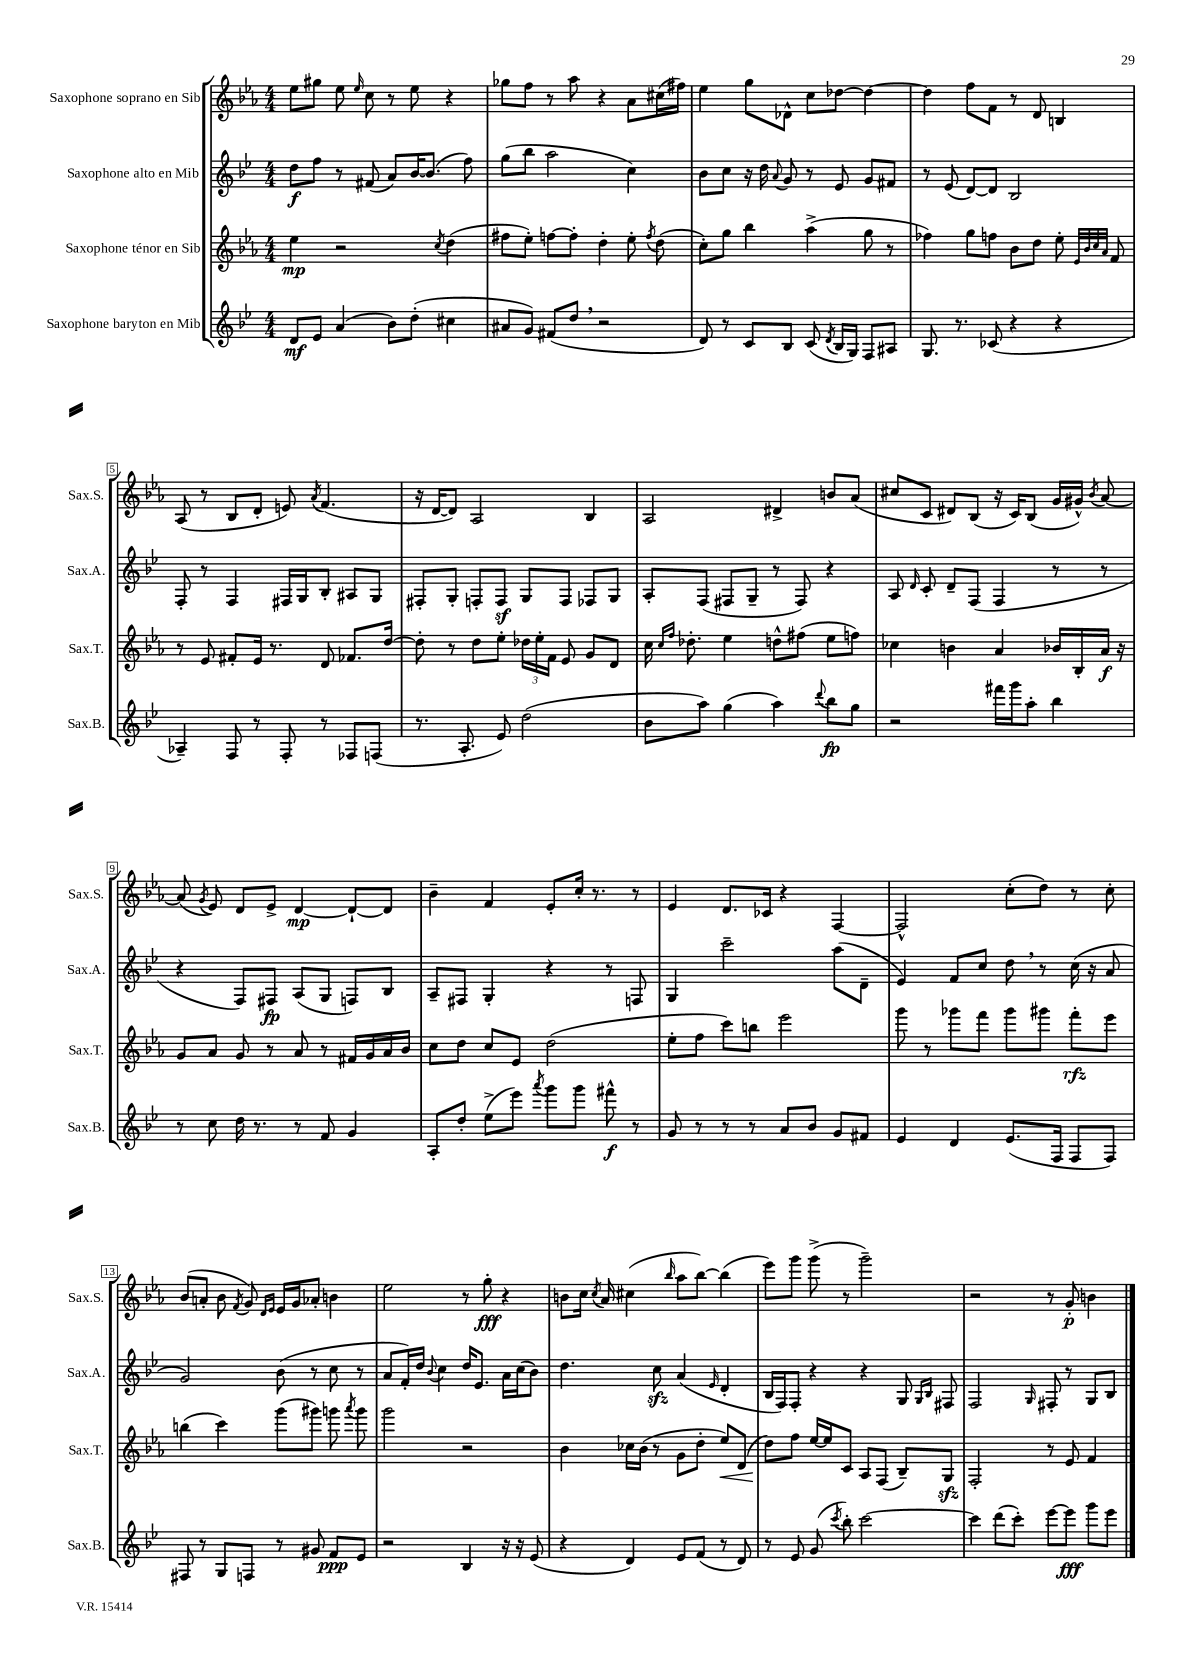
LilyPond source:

<<
\new StaffGroup <<
\new Staff = "s0" \with { instrumentName = "Saxophone soprano en Sib" shortInstrumentName = "Sax.S." } {
    \clef treble \key ees \major \numericTimeSignature \time 4/4
    \autoBeamOff ees''8[ gis''8] ees''8 \grace { ees''16 } c''8 r8 ees''8 r4 |
    ges''8[ f''8] r8 aes''8 r4 aes'8[ cis''16( fis''16]) |
    ees''4 g''8[ des'8]-^ c''8[ des''8]~ des''4~ |
    des''4 f''8[ f'8] r8 d'8 b4 |
    aes8( r8 bes8[ d'8]-. e'8) \acciaccatura { aes'8 } f'4.( |
    r16 d'16[~ d'8]) aes2 bes4 |
    aes2 dis'4-> b'8[ aes'8]( |
    cis''8[ c'8] dis'8[) bes8]( r16 c'16[) bes8]( g'16[ gis'16]-^) \acciaccatura { bes'8 } aes'8~ |
    aes'8( \acciaccatura { g'8 } ees'8) d'8[ ees'8]-> d'4~\mp d'8[~-! d'8] |
    bes'4-- f'4 ees'8[-. c''16]-. r8. r8 |
    ees'4 d'8.[ ces'16] r4 f4~ |
    f2-^ c''8[-.( d''8]) r8 c''8-. |
    bes'8[( a'8]-. bes'8 \acciaccatura { f'8 } g'8) \grace { d'16[ ees'16] } ees'16[ g'16 aes'8]-. b'4 |
    ees''2 r8 g''8-.\fff r4 |
    b'8[ c''16] \acciaccatura { c''8 } aes'16 cis''4( \grace { bes''16 } aes''8[ bes''8]~) bes''4( |
    ees'''8[) g'''8] g'''8->( r8 g'''2--) |
    r2 r8 g'8-.\p b'4 \bar "|." |
}
\new Staff = "s1" \with { instrumentName = "Saxophone alto en Mib" shortInstrumentName = "Sax.A." } {
    \clef treble \key bes \major \numericTimeSignature \time 4/4
    \autoBeamOff d''8[\f f''8] r8 fis'8( a'8[) bes'16~ bes'8.]( f''8) |
    g''8[( bes''8] a''2 c''4) |
    bes'8[ c''8] r16 d''16 \appoggiatura { a'8 } g'8 r8 ees'8 g'8[ fis'8] |
    r8 ees'8( d'8[~) d'8] bes2 |
    f8-. r8 f4 fis16[ g16 bes8]-. ais8[ g8] |
    fis8[-. g8]-. f8[-. f8]\sf g8[ f8] fes8[ g8] |
    a8[-. f8]( fis8[ g8]-- r8 fis8) r4 |
    a8 \grace { d'16 } c'8-. d'8[-- f8]( f4 r8 r8 |
    r4 f8[) fis8]\fp a8[( g8] f8[) bes8] |
    a8[-- fis8] g4-. r4 r8 f8 |
    g4 c'''2-- a''8[( d'8]-- |
    ees'4) f'8[ c''8] d''8 \breathe r8 c''16( r16 a'8 |
    g'2) bes'8( r8 c''8 r8 |
    a'8[ f'16-.) d''16] \appoggiatura { bes'8 } c''4 d''16[ ees'8.] a'16[ c''16( bes'8]) |
    d''4. c''8\sfz a'4( \grace { ees'16 } d'4-. |
    bes16[ f16) f8]-. r4 r4 g8 \grace { g16[ bes16] } fis8 |
    f2 \grace { g16 } fis8-. r8 g8[ bes8] \bar "|." |
}
\new Staff = "s2" \with { instrumentName = "Saxophone ténor en Sib" shortInstrumentName = "Sax.T." } {
    \clef treble \key ees \major \numericTimeSignature \time 4/4
    \autoBeamOff ees''4\mp r2 \acciaccatura { c''8 } d''4( |
    fis''8[ ees''8]-.) f''8[~ f''8]-. d''4-. ees''8-. \acciaccatura { f''8 } d''8( |
    c''8[-.) g''8] bes''4 aes''4->( g''8 r8 |
    fes''4) g''8[ f''8] bes'8[ d''8] ees''8-. \grace { ees'32[ bes'32 c''32 aes'32] } f'8 |
    r8 ees'8 fis'8[-. ees'16] r8. d'8 fes'8.[ d''16]~ |
    d''8-. r8 d''8[ ees''8]-. \tuplet 3/2 { des''16[ ees''16-. f'16] } ees'8 g'8[ d'8] |
    c''16 \grace { c''16[ f''16] } des''8.-. ees''4 d''8[-^ fis''8]( ees''8[ f''8]) |
    ces''4 b'4 aes'4 bes'16[ bes16-. aes'16]\f r16 |
    g'8[ aes'8] g'8 r8 aes'8 r8 fis'16[ g'16 aes'16 bes'16] |
    c''8[ d''8] c''8[ ees'8] d''2( |
    ees''8[-. f''8] c'''8[) b''8] ees'''2 |
    g'''8 r8 ges'''8[ f'''8] ges'''8[ gis'''8] f'''8[-.\rfz ees'''8] |
    b''4( c'''4) g'''8[( gis'''8]) g'''8 \acciaccatura { aes'''8 } g'''8 |
    g'''2 r2 |
    bes'4 ces''16[ bes'16]( r8 g'8[ d''8]-. ees''8[\<) d'8]( |
    d''8[\!) f''8] ees''16[~ ees''16 c'8] aes8[ f8]( bes8[--) g8]\sfz |
    f2-. r8 ees'8 f'4 \bar "|." |
}
\new Staff = "s3" \with { instrumentName = "Saxophone baryton en Mib" shortInstrumentName = "Sax.B." } {
    \clef treble \key bes \major \numericTimeSignature \time 4/4
    \autoBeamOff d'8[\mf ees'8] a'4( bes'8[) d''8]-.( cis''4 |
    ais'8[ g'8]) fis'8[( d''8] \breathe r2 |
    d'8) r8 c'8[ bes8] c'8( \acciaccatura { d'8 } bes16[ g16]) f8[ ais8] |
    g8. r8. ces'8( r4 r4 |
    aes4--) f8 r8 f8-. r8 fes8[ f8]( |
    r8. a8.-. ees'8) d''2( |
    bes'8[ a''8]) g''4( a''4) \appoggiatura { d'''8 } bes''8[\fp g''8] |
    r2 fis'''16[ g'''16 a''8]-. bes''4 |
    r8 c''8 d''16 r8. r8 f'8 g'4 |
    a8[-. d''8]-. ees''8[->( ees'''8]) \acciaccatura { a'''8 } g'''8[ g'''8] fis'''8-^\f r8 |
    g'8 r8 r8 r8 a'8[ bes'8] g'8[ fis'8] |
    ees'4 d'4 ees'8.[( f16] f8[ f8]) |
    fis8 r8 g8[ f8] r8 gis'8 f'8[\ppp ees'8] |
    r2 bes4 r16 r16 ees'8( |
    r4 d'4) ees'8[ f'8]( r8 d'8) |
    r8 ees'8 g'8( \acciaccatura { c'''8 } bes''8-.) c'''2~ |
    c'''4 d'''8[( c'''8]-.) ees'''8[~ ees'''8]\fff g'''8[ ees'''8] \bar "|." |
}
>>
>>
\layout { \context { \Score \override BarNumber.stencil = #(make-stencil-boxer 0.1 0.3 ly:text-interface::print) } }
